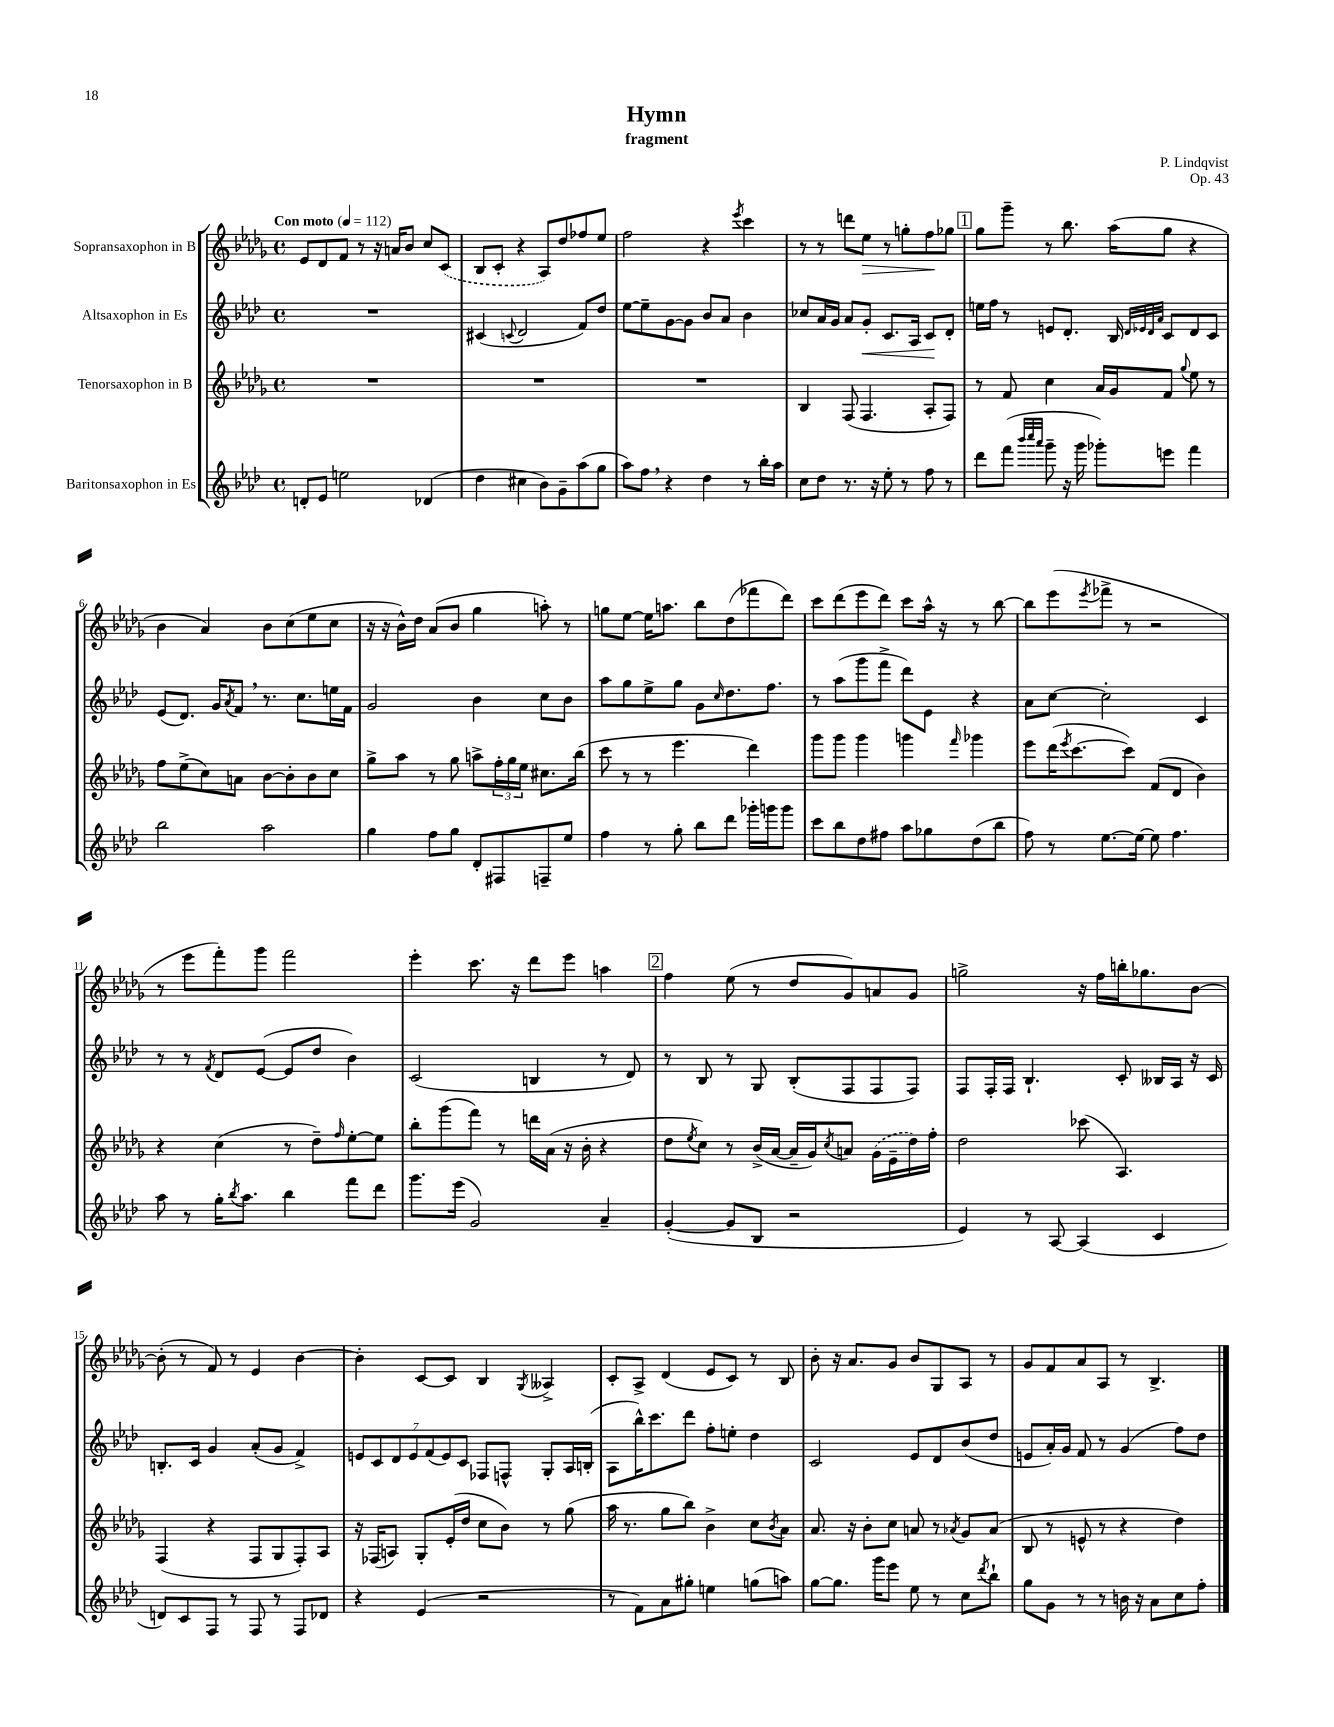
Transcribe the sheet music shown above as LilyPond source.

\header { title = "Hymn" composer = "P. Lindqvist" subtitle = "fragment" opus = "Op. 43" }
<<
\new StaffGroup <<
\new Staff = "s0" \with { instrumentName = "Sopransaxophon in B" } {
    \clef treble \key des \major \defaultTimeSignature \time 4/4 \tempo "Con moto" 4 = 112
    ees'8 des'8 f'8 r8 r16 a'16 bes'8 c''8 \once \slurDashed c'8( |
    bes8 c'8-. r4 aes8) des''8 fes''8 ees''8 |
    f''2 r4 \acciaccatura { ees'''8 } c'''4 |
    r8 r8 d'''8 ees''8\> r8 g''8-. f''8\! ges''8 |
    \mark \markup { \box "1" } ges''8 ges'''8-- r8 bes''8. aes''16( ges''8 r4 |
    bes'4 aes'4) bes'8 c''8( ees''8 c''8 |
    r16 r16 bes'16-^) des''16 aes'8( bes'8 ges''4 a''8-.) r8 |
    g''8 ees''8~ ees''16 a''8. bes''8 des''8( fes'''8 des'''8) |
    c'''8 des'''8( ees'''8 des'''8) c'''8 aes''16-^ r16 r8 bes''8~ |
    bes''8 ees'''8( \acciaccatura { ees'''8 } fes'''8-> r8 r2 |
    r8 ees'''8 f'''8-.) ges'''8 f'''2 |
    ees'''4-. c'''8. r16 des'''8 ees'''8 a''4 |
    \mark \markup { \box "2" } f''4 ees''8( r8 des''8 ges'8) a'8 ges'8 |
    g''2-> r16 f''16 b''16-. ges''8. bes'8~ |
    bes'8-.( r8 f'8) r8 ees'4 bes'4~ |
    bes'4-. c'8~ c'8 bes4 \acciaccatura { ges8 } aeses4-> |
    c'8-. aes8-> des'4( ees'8 c'8) r8 bes8 |
    bes'8-. r16 aes'8. ges'8 bes'8 ges8 aes8 r8 |
    ges'8 f'8 aes'8 aes8 r8 bes4.-> \bar "|." |
}
\new Staff = "s1" \with { instrumentName = "Altsaxophon in Es" } {
    \clef treble \key aes \major \defaultTimeSignature \time 4/4
    R1 |
    cis'4( \appoggiatura { c'8 } des'2 f'8) des''8 |
    ees''8~ ees''8-- g'8~ g'8 bes'8 aes'8 bes'4 |
    ces''8 aes'16 g'16 aes'8 g'8-.\< c'8. aes16 c'8\! des'8-. |
    \mark \markup { \box "1" } e''16 f''16 r8 e'8 des'8.-. bes16 \grace { des'32 ees'32 des'32 aes'32 } c'8 des'8 c'8 |
    ees'8( des'8.) g'16 \acciaccatura { aes'8 } f'8 \breathe r8. c''8. e''16 f'16 |
    g'2 bes'4 c''8 bes'8 |
    aes''8 g''8 ees''8-> g''8 g'8 \grace { c''16 } des''8. f''8. |
    r8 aes''8( g'''8 f'''8-> des'''8) ees'8 r4 |
    aes'8 c''8~ c''2-. c'4 |
    r8 r8 \acciaccatura { f'8 } des'8 ees'8~( ees'8 des''8 bes'4) |
    c'2( b4 r8 des'8) |
    \mark \markup { \box "2" } r8 bes8 r8 g8 bes8-.( f8 f8 f8) |
    f8 f16-. f16 bes4.-! c'8-. beses16 aes16 r16 c'16 |
    b8.-. c'16 g'4 aes'8-.( g'8 f'4->) |
    \tuplet 7/4 { e'8 c'8 des'8 e'8 f'8( e'8) c'8 } fes8 f8-^ g8-. aes16 b16-.( |
    aes8 bes''16-^) c'''8. des'''8 f''8-. e''8-. des''4 |
    c'2 ees'8 des'8 bes'8( des''8 |
    e'8 aes'16-.) g'16 f'8 r8 g'4( f''8) des''8 \bar "|." |
}
\new Staff = "s2" \with { instrumentName = "Tenorsaxophon in B" } {
    \clef treble \key des \major \defaultTimeSignature \time 4/4
    R1 |
    R1 |
    R1 |
    bes4 f8( f4. aes8-. f8) |
    \mark \markup { \box "1" } r8 f'8 c''4 aes'16 ges'16 f'8 \appoggiatura { ges''8 } ees''8 r8 |
    f''8 ees''8->( c''8) a'8 bes'8~ bes'8-. bes'8 c''8 |
    ges''8-> aes''8 r8 ges''8 a''8-> \tuplet 3/2 { f''16-. ges''16 ees''16 } cis''8. bes''16( |
    c'''8 r8 r8 ees'''4. des'''4) |
    ges'''8 ges'''8 ges'''4 g'''4 \grace { f'''16 } ges'''4 |
    ees'''8 des'''16( \acciaccatura { ees'''8 } c'''8.~ c'''8) f'8( des'8 bes'4) |
    r4 c''4( r8 des''8--) \grace { f''16 } ees''8~-. ees''8 |
    bes''8-. ges'''8( f'''8) r8 d'''16 aes'16( r16 bes'16-. r4 |
    \mark \markup { \box "2" } des''8 \acciaccatura { ees''8 } c''8) r8 bes'16->( aes'16~ aes'16-- ges'16) \acciaccatura { c''8 } a'8 \once \slurDashed ges'16( ees'16-- des''16) f''16-. |
    des''2 ces'''8( aes4.) |
    f4( r4 f8 ges8 f8-.) aes8 |
    r16 fes16( a8) ges8-. ees'16-.( des''16 c''8 bes'8) r8 ges''8( |
    aes''16 r8. ges''8 bes''8) bes'4-> c''8 \acciaccatura { bes'8 } aes'8 |
    aes'8. r16 bes'8-. c''8 a'8 r8 \acciaccatura { aes'8 } ges'8 aes'8( |
    bes8 r8 e'8-^ r8 r4 des''4) \bar "|." |
}
\new Staff = "s3" \with { instrumentName = "Baritonsaxophon in Es" } {
    \clef treble \key aes \major \defaultTimeSignature \time 4/4
    d'8-. ees'8 e''2 des'4( |
    des''4 cis''4 bes'8) g'8-- aes''8( g''8 |
    aes''8) f''8 \breathe r4 des''4 r8 bes''16-. aes''16 |
    c''8 des''8 r8. r16 ees''8-. r8 f''8 r8 |
    \mark \markup { \box "1" } des'''8 f'''8( \grace { bes'''32 c''''32 aes'''32 } g'''8-- r16 g'''16 ges'''8-.) e'''8 f'''4 |
    bes''2 aes''2 |
    g''4 f''8 g''8 des'8-. fis8 f8-- ees''8 |
    f''4 r8 g''8-. bes''8 des'''8 ges'''16-. g'''16 g'''8 |
    c'''8 bes''8 des''8 fis''8 aes''8 ges''8 des''8( bes''8 |
    f''8) r8 ees''8.~ ees''16~ ees''8 f''4. |
    aes''8 r8 g''16-. \acciaccatura { bes''8 } aes''8. bes''4 f'''8 des'''8 |
    g'''8. ees'''16( g'2) aes'4-- |
    \mark \markup { \box "2" } g'4~-.( g'8 bes8 r2 |
    ees'4) r8 aes8~ aes4( c'4 |
    d'8) c'8 f8 r8 f8 r8 f8 des'8 |
    r4 ees'4( r2 |
    r8 f'8) aes'8 gis''8-. e''4 g''8( a''8) |
    g''8~ g''8. g'''16 ees'''8 ees''8 r8 c''8 \acciaccatura { des'''8 } bes''8-! |
    g''8 g'8 r8 r8 b'16 r16 aes'8 c''8 f''8-. \bar "|." |
}
>>
>>
